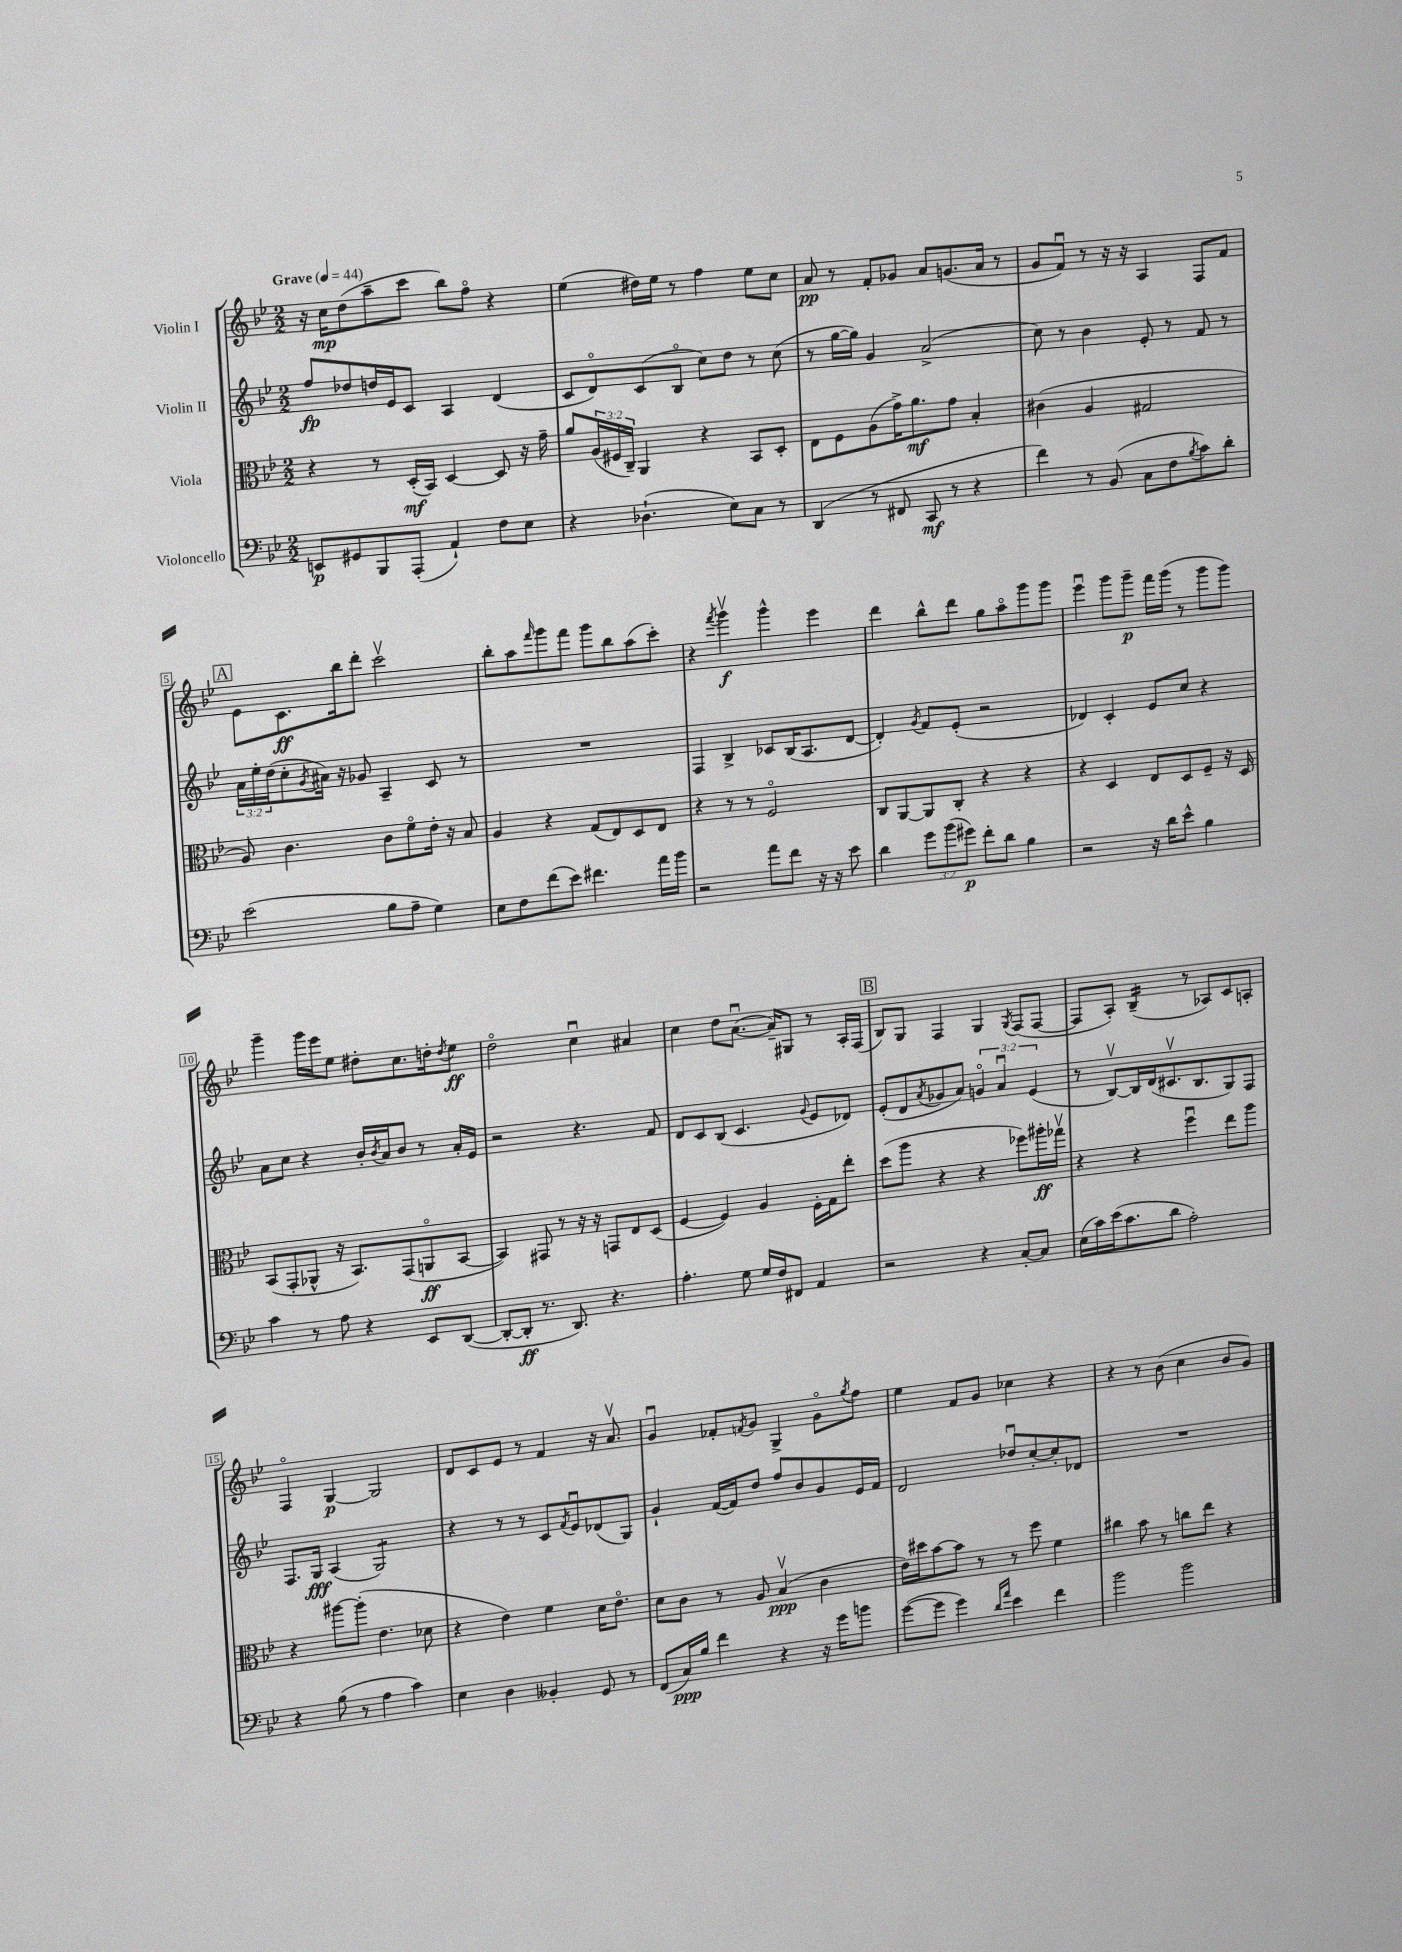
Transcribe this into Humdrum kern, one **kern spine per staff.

**kern	**kern	**kern	**kern
*staff4	*staff3	*staff2	*staff1
*clefF4	*clefC3	*clefG2	*clefG2
*k[b-e-]	*k[b-e-]	*k[b-e-]	*k[b-e-]
*M2/2	*M2/2	*M2/2	*M2/2
*MM44	*MM44	*MM44	*MM44
8EE/L	4r	8ff/L	16r
.	.	.	16cc\LK
8GG#/	.	8dd-/	(8dd\
8BBB-/	8r	16dd/L	8aa~\
.	.	16e-/J	.
(8AAA'/J	(16D'/LL	8c/J	8ccc\J
.	16BB-/JJ)	.	.
4AA`/)	[4D/	4A/	8bb-\L)
.	.	.	8ffo\J
8F\L	8D/]	(4d/	4r
8E-\J	16r	.	.
.	16g~\	.	.
=	=	=	=
4r	8a/L	8c/L	(4ee-\
.	(24A/L	8do/)	.
.	24F#/	.	.
.	24C~/JJ)	.	.
(4.D-`\	4AA/	(8c/	16dd#\LL)
.	.	.	16ee-\JJ
.	.	8B-o/J	8r
.	4r	8cc\L)	4ff\
8E-\L)	.	8dd\J	.
8C\J	8BB-/L	8r	8ee-\L
8r	8D'/J	(8cc\	8cc\J
=	=	=	=
(4DD/	8E-\L	8r	8a/
.	8F\	[16gg\LL	8r
.	.	16gg\]JJ)	.
8r	(8A\	4g/	8f'/L
8FF#/	16g^\K)	.	8g-/J
.	8.a\	.	.
8CC/	.	(2a^/	8a/L
8r	8g\J	.	(8.g/
4r	4B-'/	.	.
.	.	.	16a/Jk
.	.	.	8r
=	=	=	=
4f\)	(4c#\	8cc\)	8g/L
.	.	8r	8fu/J)
8r	4A/	4b-\	8r
(8BB-/	.	.	16r
.	.	.	16r
8C\L	2G#/	8e-'/	4A/
8F\	.	8r	.
8qB-/	.	.	.
8c\)	.	8f/	8F/L
8d'\J	.	8r	8f/J
=	=	=	=
(2e-\	8A/)	24a\LL	8e-\L
.	.	24ee-'\	.
.	.	(24dd\J	.
.	4.c\	8cc'\	8.c\
.	.	8qg/	.
.	.	16a#\Jk)	.
.	.	16r	16bb-\k
.	.	8g-/	8ddd'\J
8B-\L	8c\L	4A~/	2cccv\
8A~\J	8fo\	.	.
4G\)	16e-'\Jk	8c/	.
.	16r	.	.
.	8B-/	8r	.
=	=	=	=
8E-\L	4A/	1r	8bb-'\L
8F\	.	.	8aa\
.	.	.	16qqfff/
(8f\	4r	.	8ggg\
8e-\J)	.	.	8fff\J
4.f#\	(8G/L	.	8ggg\L
.	8E-/)	.	8bb-\
.	8D/	.	(8aa\
16a\LL	8E-/J	.	8ccc'\J)
16b-\JJ	.	.	.
=	=	=	=
2r	4r	4F/	4r
.	.	.	8qfff/
.	8r	4B-^/	4gggv\
.	8r	.	.
8a\L	2Fo/	8c-/L	4ggg^^\
8f\J	.	(16B-/K	.
.	.	8.A/	.
16r	.	.	4eee-\
16r	.	.	.
8e-\	.	[8d/J	.
=	=	=	=
4d\	8C/L	4d'/])	4ddd\
.	[8AA/	.	.
.	.	8qg/	.
12g\L	8AA/]	8f/L	8bb-^^\L
(12b-\	.	.	.
.	8C'/J	(8e-'/J	8ddd\J
12g#\J)	.	.	.
8f'\L	4r	2r	8gg\L
8d\J	.	.	8aao\
4B-\	4r	.	8ggg\
.	.	.	8ggg\J
=	=	=	=
2r	4r	4d-/)	4eee-u\
.	4D/	4c'/	8ggg\L
.	.	.	8ggg~\J
16r	8E-/L	8e-/L	16fff\LL
16d\LK	.	.	(16ggg\JJ
8e-^^\J	8D/	8cc/J	8r
4B-\	8F~/J	4r	8ggg\L
.	16r	.	8ggg\J)
.	16D/	.	.
=	=	=	=
4c\	(8BB-/L	8a\L	4ggg~\
.	8GG'/	8cc\J	.
8r	8AA-^^/J	4r	16ggg\LL
.	.	.	16eee-\J
8A\	16r	.	8ee-\J
.	8.BB-/L)	.	.
4r	.	16b-'/LL	8dd#'\L
.	.	8qb-/	.
.	.	16a/J	.
.	(8GG/	8b-/J	8.cc\
8EE-/L	8AAo/	8r	.
.	.	.	16dd'\k
.	.	.	8qdd/
([8DD/J	[8BB-/J	16a'/LL	8ee-\J
.	.	16e-/JJ	.
=	=	=	=
8DD'/_L	4BB-/])	2r	2ddo\
8DD'/]J	.	.	.
8.r	8GG#/	.	.
.	8r	.	.
8.DD/)	.	.	.
.	16r	4.r	4ccu\
.	16r	.	.
4.r	8GG/L	.	.
.	8E-/	.	4a#/
.	(8D/J	8f/	.
=	=	=	=
4.A'\	[4F/	8d/L	4cc\
.	.	8c/	.
.	4F/])	(8B-/J	8dd\L
8G\	.	4.c/	([8.au\J
16G/LL	4A/	.	.
16F/J	.	.	16a~/]LK)
8FF#/J	.	.	8G#/J
.	.	8qqg/	.
4AA/	16F'\LL	8e-/L	8r
.	16G\J	.	.
.	8ee-'\J	8d-/J)	16A'/LL
.	.	.	(16F/JJ
=	=	=	=
2r	(8dd\L	(8e-'/L	8B-/L)
.	8aa\J	8d/	8G/J
.	.	8qa/	.
.	4r	8g-/	4F/
.	.	8a/J)	.
4r	4r	6go/	4G/
.	.	6au/	.
.	.	.	8qG/
[8C'/L	8ff-\L)	.	(8F/L
.	.	(6e-/	.
8C/]J	16aa#'\L	.	[8F/J
.	16gg-v\JJ	.	.
=	=	=	=
(16E-\LL	4r	8r	8F/]L
16c\)	.	.	.
(16e-\J	.	[8B-v/L)	8A'/J)
8.c\	.	.	.
.	4r	16B-/]L	(4B-~/
.	.	(16d/J	.
8d\J	.	8.c#v/	.
2A'\)	4ffu\	.	8r
.	.	8.B-/	.
.	.	.	8A-/L)
.	8ee-\L	8G/)	8c/
.	8aa\J	8F/J	8A'/J
=	=	=	=
4r	4r	8.F/L	4Fo/
.	.	16G/Jk	.
(8B-\	[8aa#\L	(4A/	[4G/
8r	(8aa#'\]J	.	.
4A\	4.e-\	2G/)	2G/]
4c\)	.	.	.
.	8d-\	.	.
=	=	=	=
4E-\	4r	4r	8d/L
.	.	.	8c/
4D\	4e-\)	8r	8e-/J
.	.	8r	8r
4BB--'/	4f\	8c/L	4f/
.	.	8qf/	.
.	.	8e-u/	.
8GG/	16d\LK	(8d-/	16r
.	8.e-o\J	.	8.av/
8r	.	8G/J)	.
=	=	=	=
(8FF/L	8d\L	4g`/	4gu/
16C/L)	8c\J	.	.
16B-/JJ	.	.	.
4f\	8r	([16f/LL	8f-'/L
.	.	16f/]J)	.
.	.	.	8qf/
.	8A/	8dd/J	8g/J
4r	(4B-v/	8ff/L	4G^/
.	.	8b-/	.
16r	4c\	8g/	8go\L
16g\LK	.	.	.
.	.	.	8qgg/
8b\J	.	16e-/L	8ff\J
.	.	16f/JJ	.
=	=	=	=
([8g\L	16e-\LL)	2d/	4ee-\
.	16dd#\J	.	.
8g\]J	[8b-\	.	.
4g\)	8b-\]J	.	8f/L
.	8r	.	8g/J
16qqd/LL	.	.	.
16qqa/JJ	.	.	.
4e-\	8r	8dd-u/L	4cc-\
.	8ff\	[8cc'/	.
4f\	4f\	8cc'/]	4r
.	.	8d-/J	.
=	=	=	=
2b-\	4cc#\	1r	4r
.	8b-\	.	8r
.	8r	.	(8b-\
2b-\	8cc\L	.	4cc\
.	8ee-\J	.	.
.	4r	.	8b-/L
.	.	.	8g/J)
==	==	==	==
*-	*-	*-	*-
